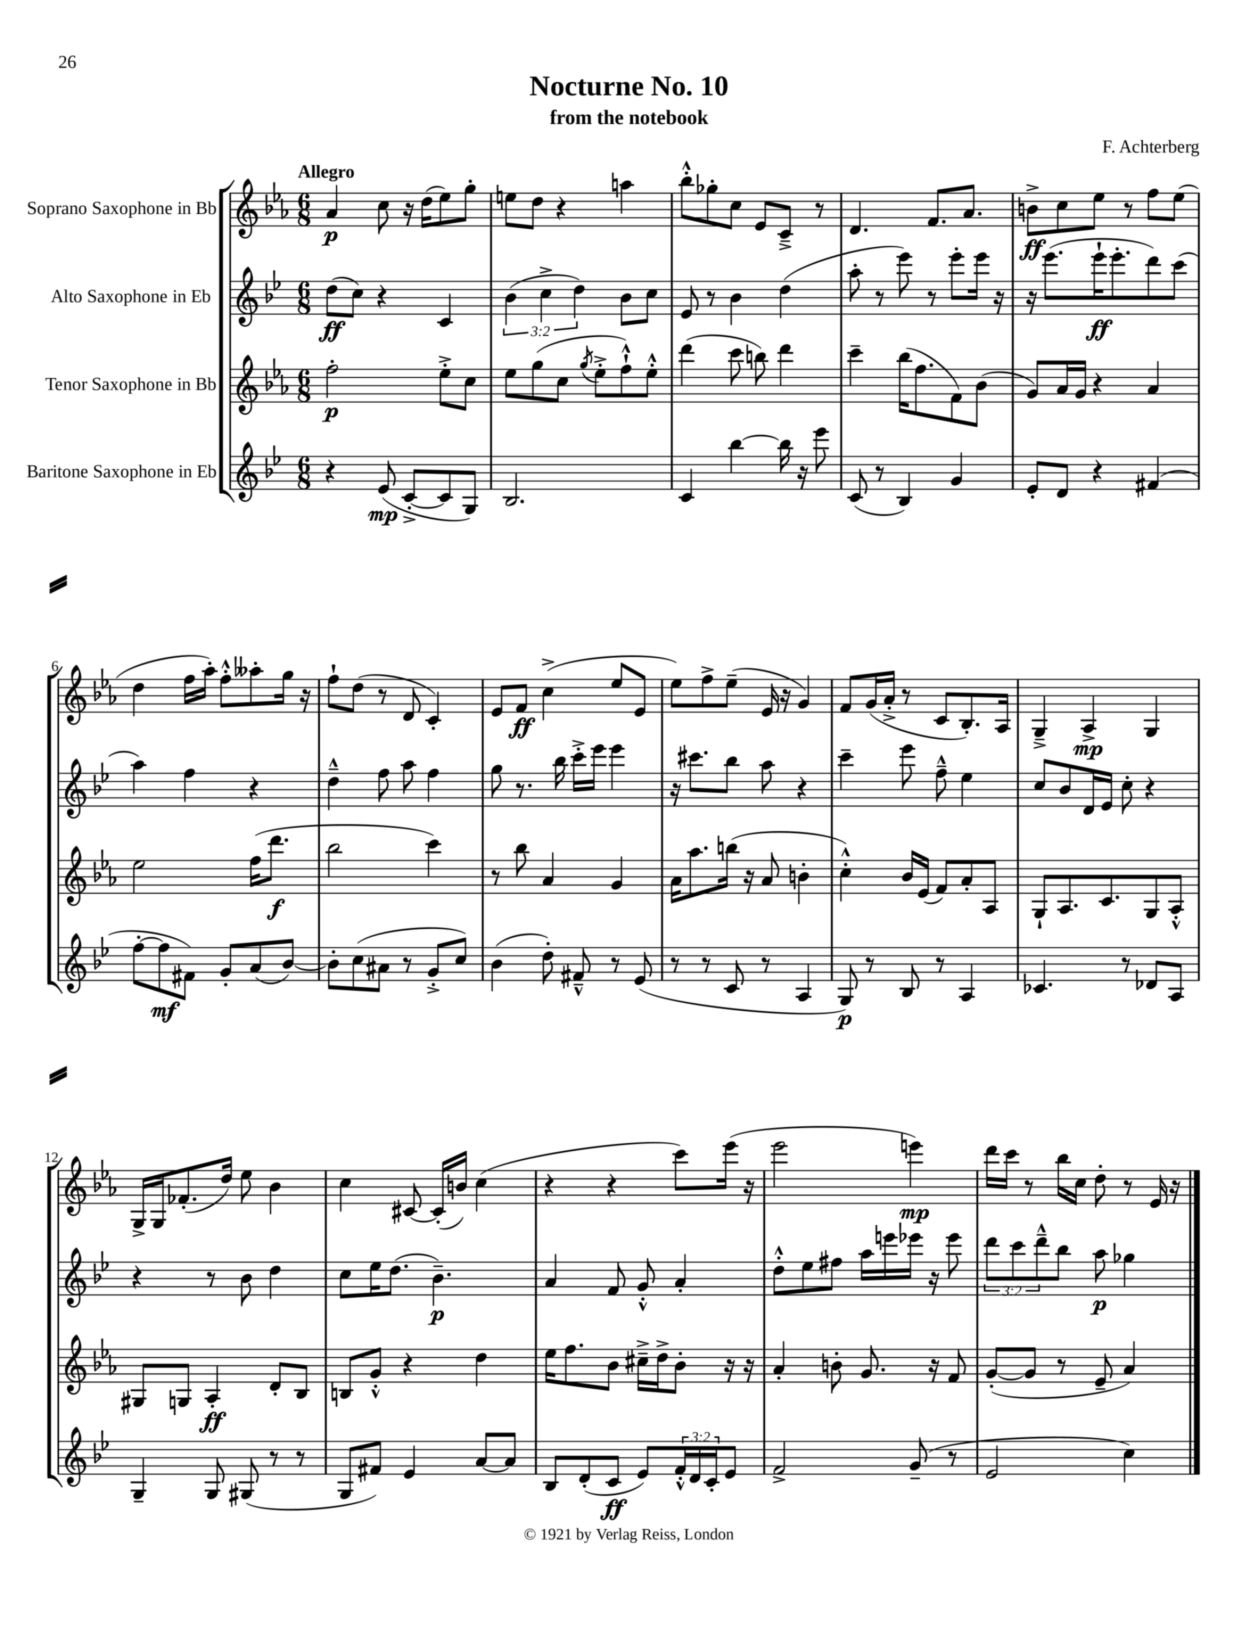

**kern	**kern	**kern	**kern
*staff4	*staff3	*staff2	*staff1
*clefG2	*clefG2	*clefG2	*clefG2
*k[b-e-]	*k[b-e-a-]	*k[b-e-]	*k[b-e-a-]
*M6/8	*M6/8	*M6/8	*M6/8
4r	2ff'	(8dd	4a-
.	.	8cc)	.
(8e-	.	4r	8cc
[8c'^	.	.	16r
.	.	.	(16dd
8c]	8ee-'^	4c	8ee-)
8G)	8cc	.	8gg'
=	=	=	=
2.B-	8ee-	(6b-	8ee
.	(8gg	.	8dd
.	.	6cc^	.
.	8cc	.	4r
.	.	6dd)	.
.	8qgg	.	.
.	8ee-'^	.	.
.	8ff`^^)	8b-	4aa
.	8ee-'^^	8cc	.
=	=	=	=
4c	(4ddd	8e-	8bb-'^^
.	.	8r	8gg-'
[4bb-	8ccc	4b-	8cc
.	8bb)	.	8e-
16bb-]	4ddd	(4dd	8c~^
16r	.	.	.
8eee-	.	.	8r
=	=	=	=
(8c	4ccc~	8aa'	4.d
8r	.	8r	.
4B-)	(16bb-	8eee-)	.
.	8.ff	.	.
.	.	8r	8.f
4g	8f)	8eee-'	.
.	.	.	8.a-
.	(8b-	16eee-	.
.	.	16r	.
=	=	=	=
8e-'	8g)	16r	8b^
.	.	(8.eee-	.
8d	16a-	.	8cc
.	16g	.	.
4r	4r	16eee-`	8ee-
.	.	8.eee-'	.
.	.	.	8r
(4f#	4a-	8ddd)	8ff
.	.	(8ccc	(8ee-
=	=	=	=
[8ff'	2ee-	4aa)	4dd
8ff]	.	.	.
8f#)	.	4ff	16ff
.	.	.	16aa-')
8g'	.	.	8ff'^^
(8a	(16ff	4r	8aa--'
.	8.ddd	.	.
[8b-)	.	.	16gg
.	.	.	16r
=	=	=	=
8b-']	2bb-	4dd~^^	8ff`
(8cc	.	.	(8dd
8a#	.	8ff	8r
8r	.	8aa	8d
8g'^	4ccc)	4ff	4c')
8cc)	.	.	.
=	=	=	=
(4b-	8r	8gg	8e-
.	8bb-	8.r	8f
8dd')	4a-	.	(4cc^
.	.	16bb-	.
8f#~^^	.	16ccc'^	.
.	.	16eee-	.
8r	4g	4eee-	8ee-
(8e-	.	.	8e-
=	=	=	=
8r	16a-	16r	8ee-)
.	8.aa-	8.ccc#	.
8r	.	.	8ff^
8c	(16bb	8bb-	(8ee-~
.	16r	.	.
8r	8a-	8aa	16e-
.	.	.	16r
4A	4b'	4r	4g)
=	=	=	=
8G)	4cc'^^)	4ccc~	8f
8r	.	.	(16g
.	.	.	16a-'^
8B-	16b-	8eee-	8r
.	(16e-	.	.
8r	8f)	8ff~^^	8c
4A	8a-'	4ee-	8.B-')
.	8A-	.	.
.	.	.	16A-
=	=	=	=
4.c-	8G`	8cc	4G~^
.	8.A-	8b-	.
.	.	16d	4A-^
.	8.c	16e-	.
8r	.	8cc'	.
8d-	8G	4r	4G
8A	8A-'^^	.	.
=	=	=	=
4G~	8G#	4r	16G^
.	.	.	16G
.	8G	.	(8.f-'
8G	4A-'	8r	.
.	.	.	16dd)
(8G#	.	8b-	8ee-
8r	8d'	4dd	4b-
8r	8B-	.	.
=	=	=	=
8G	8B	8cc	4cc
8f#)	8g'^^	16ee-	.
.	.	(8.dd	.
4e-	4r	.	[8c#
.	.	4.b-~)	(16c#']
.	.	.	16b)
[8a	4dd	.	(4cc
8a]	.	.	.
=	=	=	=
8B-	16ee-	4a	4r
.	8.ff	.	.
(8d'	.	.	.
8c	8b-	8f	4r
8e-)	16cc#~^	8g'^^	.
.	16dd^	.	.
24f'^^	8b-'	4a'	8ccc)
24d	.	.	.
24c'	.	.	.
8e-	16r	.	(16eee-
.	16r	.	16r
=	=	=	=
2f^	4a-'	8dd'^^	2eee-
.	.	8ee-	.
.	8b'	8ff#	.
.	8.g	16aa	.
.	.	16eee	.
(8g~	.	16eee-	4eee)
.	16r	16r	.
8r	8f	8eee-	.
=	=	=	=
2e-	([8g'	12ddd	16ddd
.	.	.	16ccc
.	.	12ccc	.
.	8g]	.	8r
.	.	12ddd~^^	.
.	8r	8bb-	16bb-
.	.	.	16cc
.	8e-~	8aa	8dd'
4cc)	4a-)	4gg-	8r
.	.	.	16e-
.	.	.	16r
==	==	==	==
*-	*-	*-	*-
